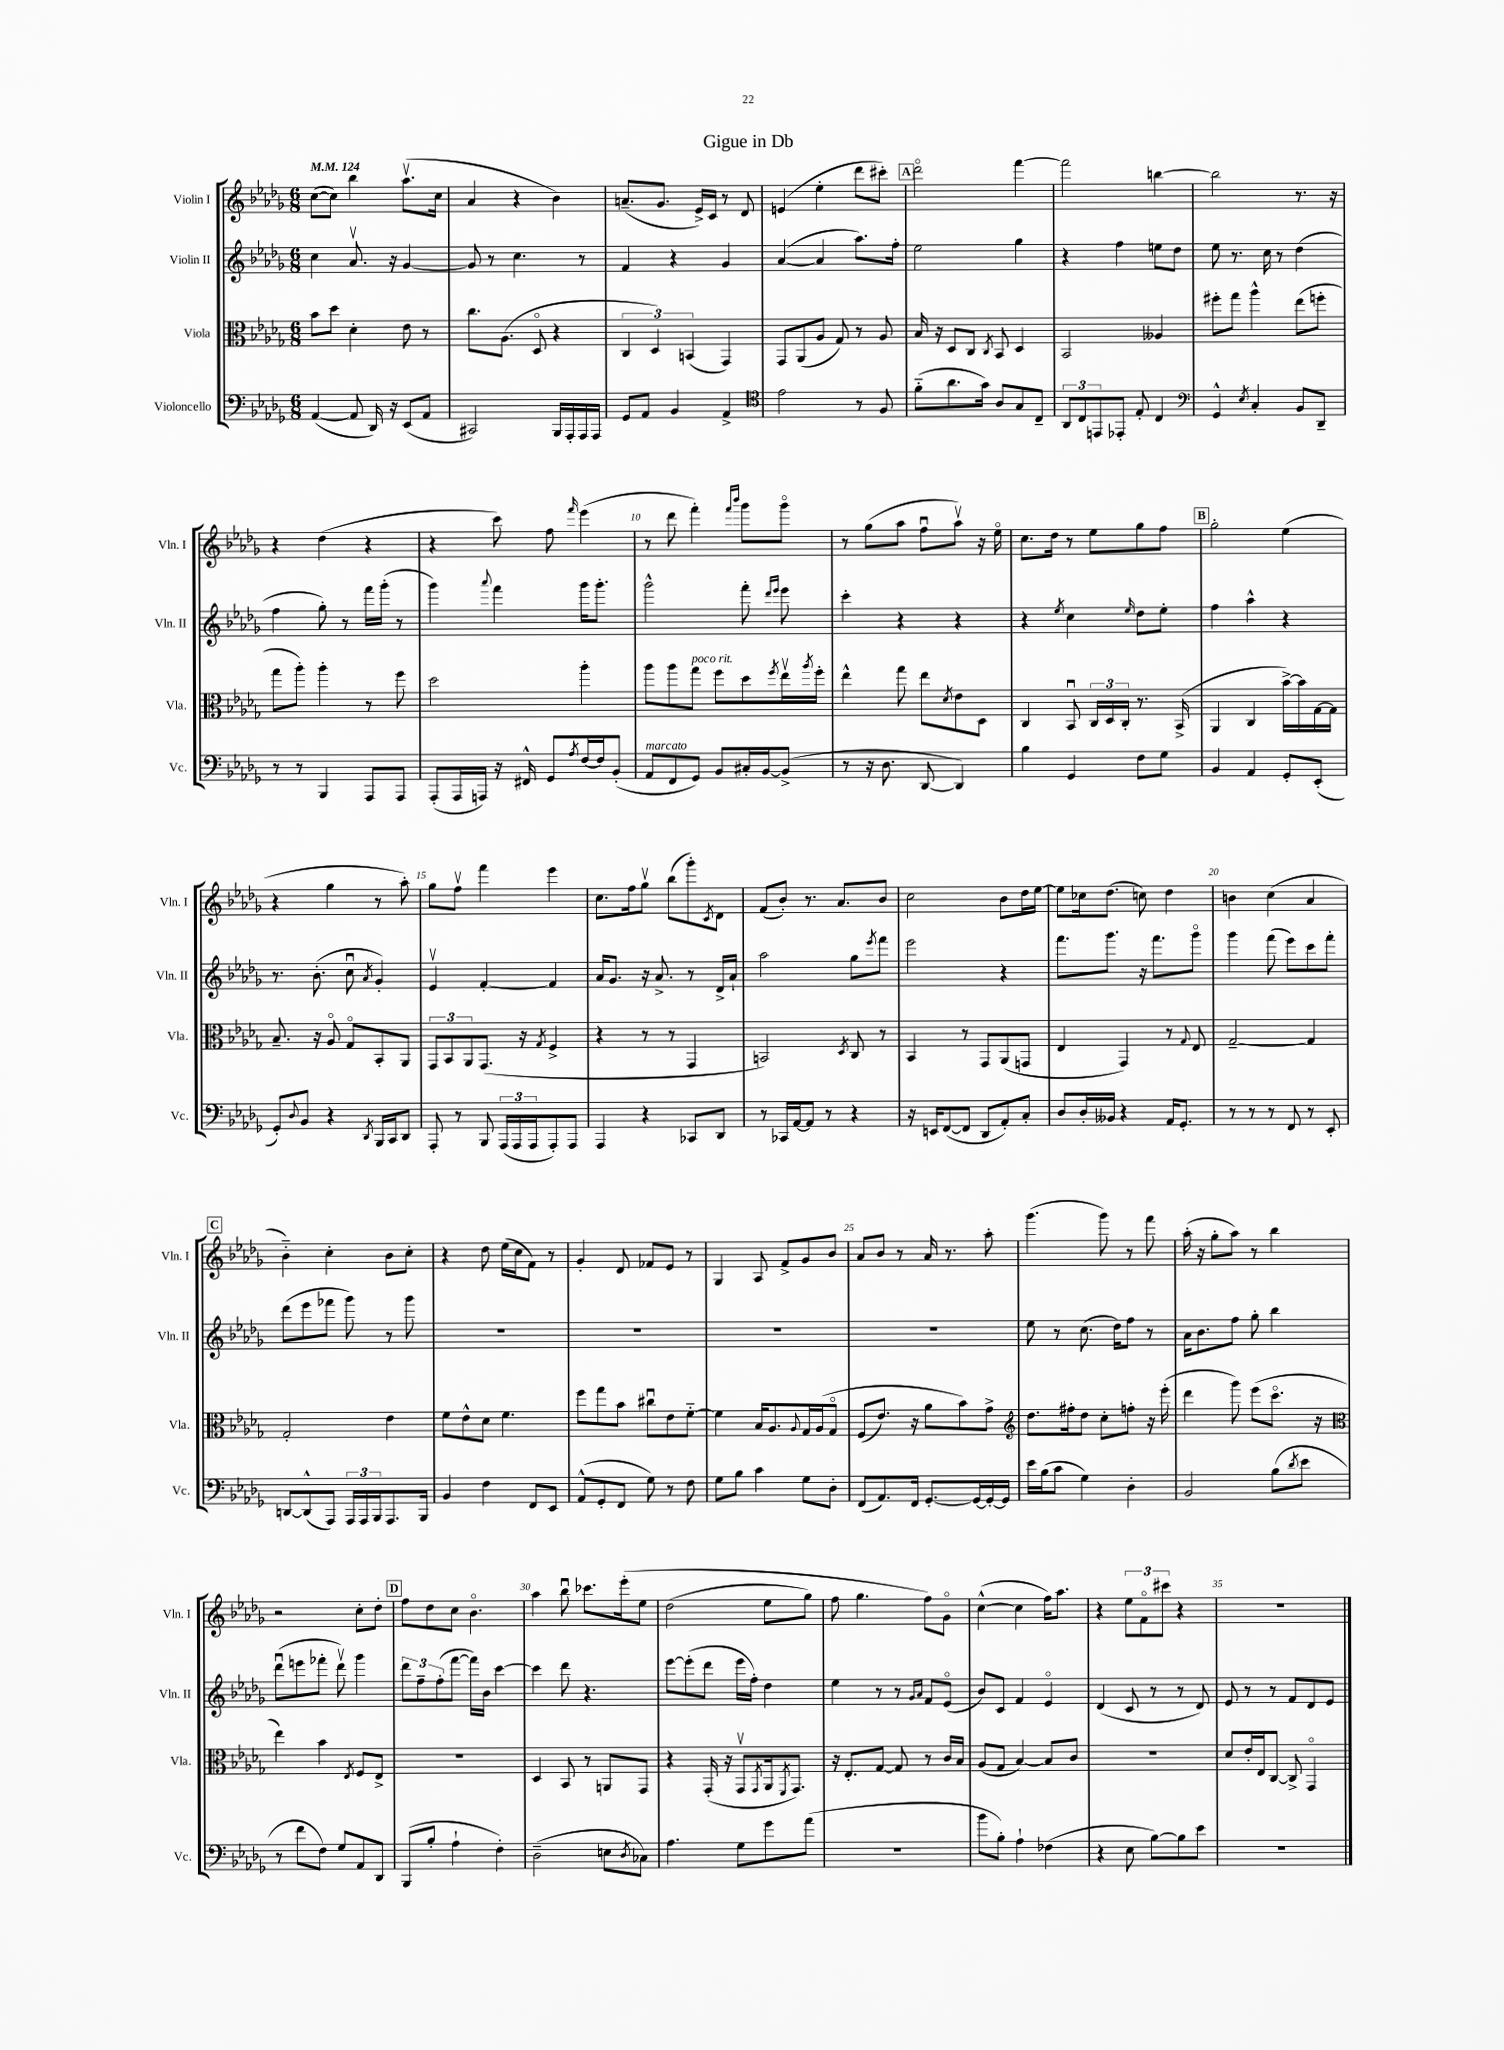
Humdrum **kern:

**kern	**kern	**kern	**kern
*staff4	*staff3	*staff2	*staff1
*clefF4	*clefC3	*clefG2	*clefG2
*k[b-e-a-d-g-]	*k[b-e-a-d-g-]	*k[b-e-a-d-g-]	*k[b-e-a-d-g-]
*M6/8	*M6/8	*M6/8	*M6/8
*MM124	*MM124	*MM124	*MM124
([4AA-/	8b-\L	4cc\	([8cc\L
.	8dd-\J	.	8cc\]J)
8AA-/]	4d-'\	8.a-v/	4bb-\
16DD-/)	.	.	.
16r	.	16r	.
(8EE-/L	8e-\	[4g-/	(8.aa-v\L
8AA-/J	8r	.	.
.	.	.	16cc\Jk
=	=	=	=
2CC#/)	8.cc\L	8g-/]	4a-/
.	.	8r	.
.	(8.A-\J	.	.
.	.	4.cc\	4r
.	8D-o/	.	.
16BBB-/LL	4r	.	4b-\)
16AAA-'/	.	.	.
16AAA-/	.	8r	.
16AAA-/JJ	.	.	.
=	=	=	=
8GG-/L	6C/	4f/	(8.a~/L
8AA-/J	.	.	.
.	6D-/)	.	.
.	.	.	8.g-/J
4BB-/	.	4r	.
.	(6BB/	.	.
.	.	.	16e-^/LL)
.	.	.	16c/JJ
4AA-^/	4GG-/)	4g-/	8r
.	.	.	8d-/
=	=	=	=
*clefC4	*	*	*
2e-\	8GG-/L	([4a-/	(4e/
.	(8AA-/	.	.
.	8A-/J	4a-/]	4ee-'\
.	8G-/)	.	.
8r	8r	8.aa-\L)	8ddd-\L
8F/	8A-/	.	8ccc#'\J)
.	.	16ff'\Jk	.
=	=	=	=
(8f'~\L	16B-/	2ee-\	2ddd-o\
.	16r	.	.
8.a-\	8D-/L	.	.
.	8C/J	.	.
16g-\Jk)	.	.	.
.	8qC/	.	.
8A-/L	8BB-/	.	.
8G-/	4D-/	4gg-\	[4fff\
8C~/J	.	.	.
=	=	=	=
12AA-/L	2BB-/	4r	2fff\]
12C/	.	.	.
12EE/	.	.	.
8EE-'/J	.	4ff\	.
8E-'/	.	.	.
4C/	4A--/	8ee\L	[4bb\
.	.	8dd-\J	.
=	=	=	=
*clefF4	*	*	*
4GG-^^/	8ff#'\L	8ee-\	2bb\]
.	8gg-\J	8.r	.
8qE-/	.	.	.
4C'/	4aa-^^\	.	.
.	.	16cc\	.
.	.	8r	.
8BB-/L	(8ee-\L	(4dd-\	8.r
8DD-~/J	8ff'\J	.	.
.	.	.	16r
=	=	=	=
8r	8gg-\L	4ff\	4r
8r	8aa-'\J)	.	.
4BBB-/	4aa-'\	8gg-'\)	(4dd-\
.	.	8r	.
8AAA-/L	8r	16fff\LL	4r
.	.	(16ggg-'\JJ	.
8AAA-/J	8ff\	8r	.
=	=	=	=
(8AAA-'/L	2dd-\	4ggg-\)	4r
16AAA-/L	.	.	.
16AAA/JJ)	.	.	.
.	.	8qqaaa-/	.
16r	.	4fff\	8ccc\)
16FF#^^/	.	.	.
8GG-/L	.	.	8ff\
8qA-/	.	.	16qqfff/
[16F/L	4aa-'\	16ggg-\LK	(4eee-\
16F/]J	.	8.ggg-'\J	.
(8BB-'/J	.	.	.
=	=	=	=
8AA-/L	8aa-\L	2ggg-^^\	8r
8FF/	8aa-\	.	8ddd-\
8GG-/J)	8gg-\J	.	4fff'\)
8BB-/L	8ff\L	.	.
.	.	.	16qqfff/LL
.	.	.	16qqbbb-/JJ
16C#'/L	8dd-\	8fff'\	8ggg-\L
[16BB-/J	.	.	.
.	.	16qqddd-/LL	.
.	8qff/	16qqeee-/JJ	.
(8BB-^/]J	16ee-v\L	8eee-\	8ggg-o\J
.	8qaa-/	.	.
.	16ff'\JJ	.	.
=	=	=	=
8r	4ee-^^\	4ccc'\	8r
16r	.	.	(8gg-\L
8.D-\	.	.	.
.	8gg-\	4r	8aa-\J
[8DD-/	8ee-\L	.	8ffu\L
.	8qd-/	.	.
4DD-/])	8e-\	4r	8aa-v\J)
.	8D-\J	.	16r
.	.	.	16ee-o\
=	=	=	=
4B-\	4C/	4r	8.cc\L
.	.	.	16dd-\Jk
.	.	8qee-/	.
4GG-/	8BB-u/	4cc\	8r
.	24C/LL	.	8ee-\L
.	24D-/	.	.
.	24C'/JJ	.	.
.	.	16qqee-/	.
8F\L	8.r	8dd-\L	8gg-\
8G-\J	.	8ee-'\J	8ff\J
.	(16BB-^/	.	.
=	=	=	=
4BB-/	4AA-/	4ff\	2gg-'\
4AA-/	4C/	4aa-^^\	.
8GG-'/L	[16b-^\LL)	4r	(4ee-\
.	16b-\]	.	.
(8EE-'/J	[16G-\	.	.
.	16G-\]JJ	.	.
=	=	=	=
8GG-'/L)	8.B-~/	8.r	4r
8qqD-/	.	.	.
8BB-/J	.	.	.
.	16r	(8.b-'\	.
4r	8A-o/	.	4gg-\
.	8G-o/L	8ccu\	.
8qDD-/	.	8qa-/	.
16BBB-/LL	8BB-'/	4g-'/)	8r
16CC/J	.	.	.
8DD-/J	8AA-/J	.	8aa-'\)
=	=	=	=
8AAA-'/	12GG-/L	4e-v/	8gg-\L
.	12BB-/	.	.
8r	.	.	8ffv\J
.	12AA-/	.	.
8BBB-/	(8.GG-/J	[4f'/	4fff\
(24AAA-/LL	.	.	.
24AAA-/	.	.	.
.	16r	.	.
24AAA-/J	.	.	.
.	8qG-/	.	.
8AAA-'/)	4F^/	4f/]	4eee-\
8AAA-/J	.	.	.
=	=	=	=
4AAA-/	4r	16a-/LK	8.cc\L
.	.	8.g-/J	.
.	.	.	16ff\k
4r	8r	16r	8gg-v\J
.	.	8.a-^/	.
.	8r	.	(8bb-\L
8CC-/L	4GG-/	8r	8ggg-'\)
.	.	.	8qc/
8DD-/J	.	16d-^/LL	8d-\J
.	.	16a-`/JJ	.
=	=	=	=
8r	2BB/)	2aa-\	(8f/L
16CC-/LL	.	.	8b-'/J)
[16AA-/J	.	.	.
8AA-/]J	.	.	8.r
8r	.	.	.
.	.	.	8.a-/L
.	8qD-/	.	.
4r	8C/	8gg-\L	.
.	.	8qeee-/	.
.	8r	8fff\J	8b-/J
=	=	=	=
16r	4BB-/	2eee-\	2cc\
16EE/LK	.	.	.
([8FF/	.	.	.
8FF/]J	8r	.	.
8DD-/L	8GG-/L	.	.
8AA-'/)	(8AA-/	4r	8b-\L
8C'/J	8GG/J	.	16dd-\L
.	.	.	[16ee-\JJ
=	=	=	=
8D-/L	4E-/	8.fff\L	8ee-\]L
16D-'/L	.	.	16cc-\k
16BB--/JJ	.	8.ggg-\J	(8.dd-\J
4r	4GG-/)	.	.
.	.	16r	8cc\)
.	.	8.fff\L	.
16AA-/LK	8r	.	4dd-\
8.GG-'/J	.	.	.
.	8qqG-/	.	.
.	8E-/	8ggg-o\J	.
=	=	=	=
8r	[2G-~/	4ggg-\	4b\
8r	.	.	.
8r	.	(8fff\	(4cc\
8FF/	.	8eee-\L)	.
8r	4G-/]	8ccc\	4a-/
8EE-'/	.	8fff'\J	.
=	=	=	=
[8DD/L	2G-'/	(8ddd-\L	4b-'~\)
(8DD^^/]	.	8eee-\	.
8AAA-/J)	.	8fff-\J	4cc'\
24AAA-/LL	.	8ggg-\)	.
24AAA-/	.	.	.
24BBB-/J	.	.	.
8.AAA-/	4e-\	8r	8b-\L
.	.	8ggg-\	8cc'\J
16BBB-/Jk	.	.	.
=	=	=	=
4BB-/	8f\L	2.r	4r
.	8e-^^\	.	.
4F\	8d-\J	.	8dd-\
.	4.f\	.	(16ee-\LL
.	.	.	16cc\J
8FF/L	.	.	8f\J)
8EE-/J	.	.	8r
=	=	=	=
(8AA-^^/L	8ff\L	2.r	4g-'/
8GG-'/	8gg-\	.	.
8FF/J	8b-\J	.	8d-/
8G-\)	8cc#u\L	.	8f-/L
8r	8e-\	.	8e-/J
8F\	[8f'~\J	.	8r
=	=	=	=
8G-\L	4f\]	2.r	4G-/
8B-\J	.	.	.
4c\	16B-/LK	.	8A-/
.	8.A-/	.	.
.	.	.	8f^/L
.	8qqA-/	.	.
8G-\L	16G-/L	.	8g-/
.	&(16A-/J	.	.
8D-'\J	8G-o/J	.	8b-/J
=	=	=	=
(8FF/L	(8F/L	2.r	8a-/L
8.AA-/)	8.e-/J)	.	8b-/J
.	.	.	8r
16FF/Jk	16r	.	.
[8.GG-'/L	8a-\L	.	16a-/
.	.	.	8.r
.	8b-\&)	.	.
16GG-/_L	.	.	.
16GG-'/_	8g-^\J	.	8aa-'\
16GG-/]JJ	.	.	.
=	=	=	=
*	*clefG2	*	*
16e-\LL	8.dd-\L	8ee-\	(4.ggg-\
(16B-\J	.	.	.
8c\J	.	8r	.
.	16ff#'\k	.	.
4G-\)	8dd-\J	(8.cc\	.
.	8cc'\L	.	8ggg-\)
.	.	16dd-\LK)	.
4D-'\	8ff'\J	8ff\J	8r
.	16r	8r	8fff\
.	(16eee-'\	.	.
=	=	=	=
2BB-/	4ddd-\	16a-\LK	(16aa-'\
.	.	8.b-\	16r
.	.	.	8gg-'\L
.	8ggg-\)	8ff\J	8aa-\J)
.	(8eee-\L	8gg-'\	8r
(8B-\L	8.ccco\J	4bb-\	4bb-\
8qd-/	.	.	.
8e-\J	.	.	.
.	16r	.	.
=	=	=	=
*	*clefC3	*	*
8r	4ee-\)	(8ddd-u\L	2r
8f\L	.	8eee\	.
8F\J)	4b-\	8fff-'\J	.
8G-/L	.	8ddd-v\)	.
.	8qE-/	.	.
8AA-/	8F/L	4ggg-\	8cc'\L
8DD-/J	8E-^/J	.	8dd-'\J
=	=	=	=
(8BBB-/L	2.r	12ddd-\L	8ff\L
.	.	12ff~\	.
8B-'/J	.	.	8dd-\
.	.	(12ff'\	.
4A-`\	.	[8fff\J	8cc\J
.	.	16fff\]LL)	4.b-o\
.	.	16b-\JJ	.
4F'\)	.	[4ccc\	.
=	=	=	=
(2D-~\	4D-/	4ccc\]	4aa-\
.	8BB-/	8ddd-\	8bb-u\
.	8r	4.r	8.ccc-\L
8E\L	8AA/L	.	.
.	.	.	&(16eee-'\k
8qD-/	.	.	.
8C-\J)	8GG-/J	.	8ee-\J
=	=	=	=
4.A-\	4r	[8eee-\L	(2dd-\
.	.	(8eee-'\]	.
.	(16GG-'/	8ddd-\J	.
.	16r	.	.
8G-\L	8GG-v/L	16eee-\LL	.
.	.	16ff'\JJ)	.
.	8qGG-/	.	.
8g-\	16AA-/k	4dd-\	8ee-\L
.	8qFF/	.	.
.	8.GG-/J)	.	.
(8a-\J	.	.	8gg-\J)
=	=	=	=
2.r	16r	4ee-\	8ff\
.	8.E-'/L	.	.
.	.	.	4.gg-\
.	[8G-/J	8r	.
.	8G-/]	8r	.
.	.	16qqg-/LL	.
.	.	16qqa-/JJ	.
.	8r	8f/L	8ff\L&)
.	16c/LL	(8e-o/J	8g-o\J
.	16B-/JJ	.	.
=	=	=	=
8b-\L	(8A-/L	8b-/L)	([4cc^^\
8B-'\J)	8G-/J	8c/J	.
4A-`\	[4B-/)	4f/	4cc\]
(4F-\	8B-/]L	4e-o/	16ff\LK)
.	.	.	8.aa-\J
.	8c/J	.	.
=	=	=	=
4r	2.r	(4d-/	4r
8E-\	.	8c/	12ee-\L
.	.	.	12fo\
[8B-\L)	.	8r	.
.	.	.	12ccc#\J
8B-\]	.	8r	4r
8e-\J	.	8d-/)	.
=	=	=	=
2.r	8d-/L	8e-/	2.r
.	16e-'/L	8r	.
.	16E-/J	.	.
.	[8C/J	8r	.
.	8C^/]	8f/L	.
.	4GG-o/	8d-/	.
.	.	8e-/J	.
==	==	==	==
*-	*-	*-	*-
